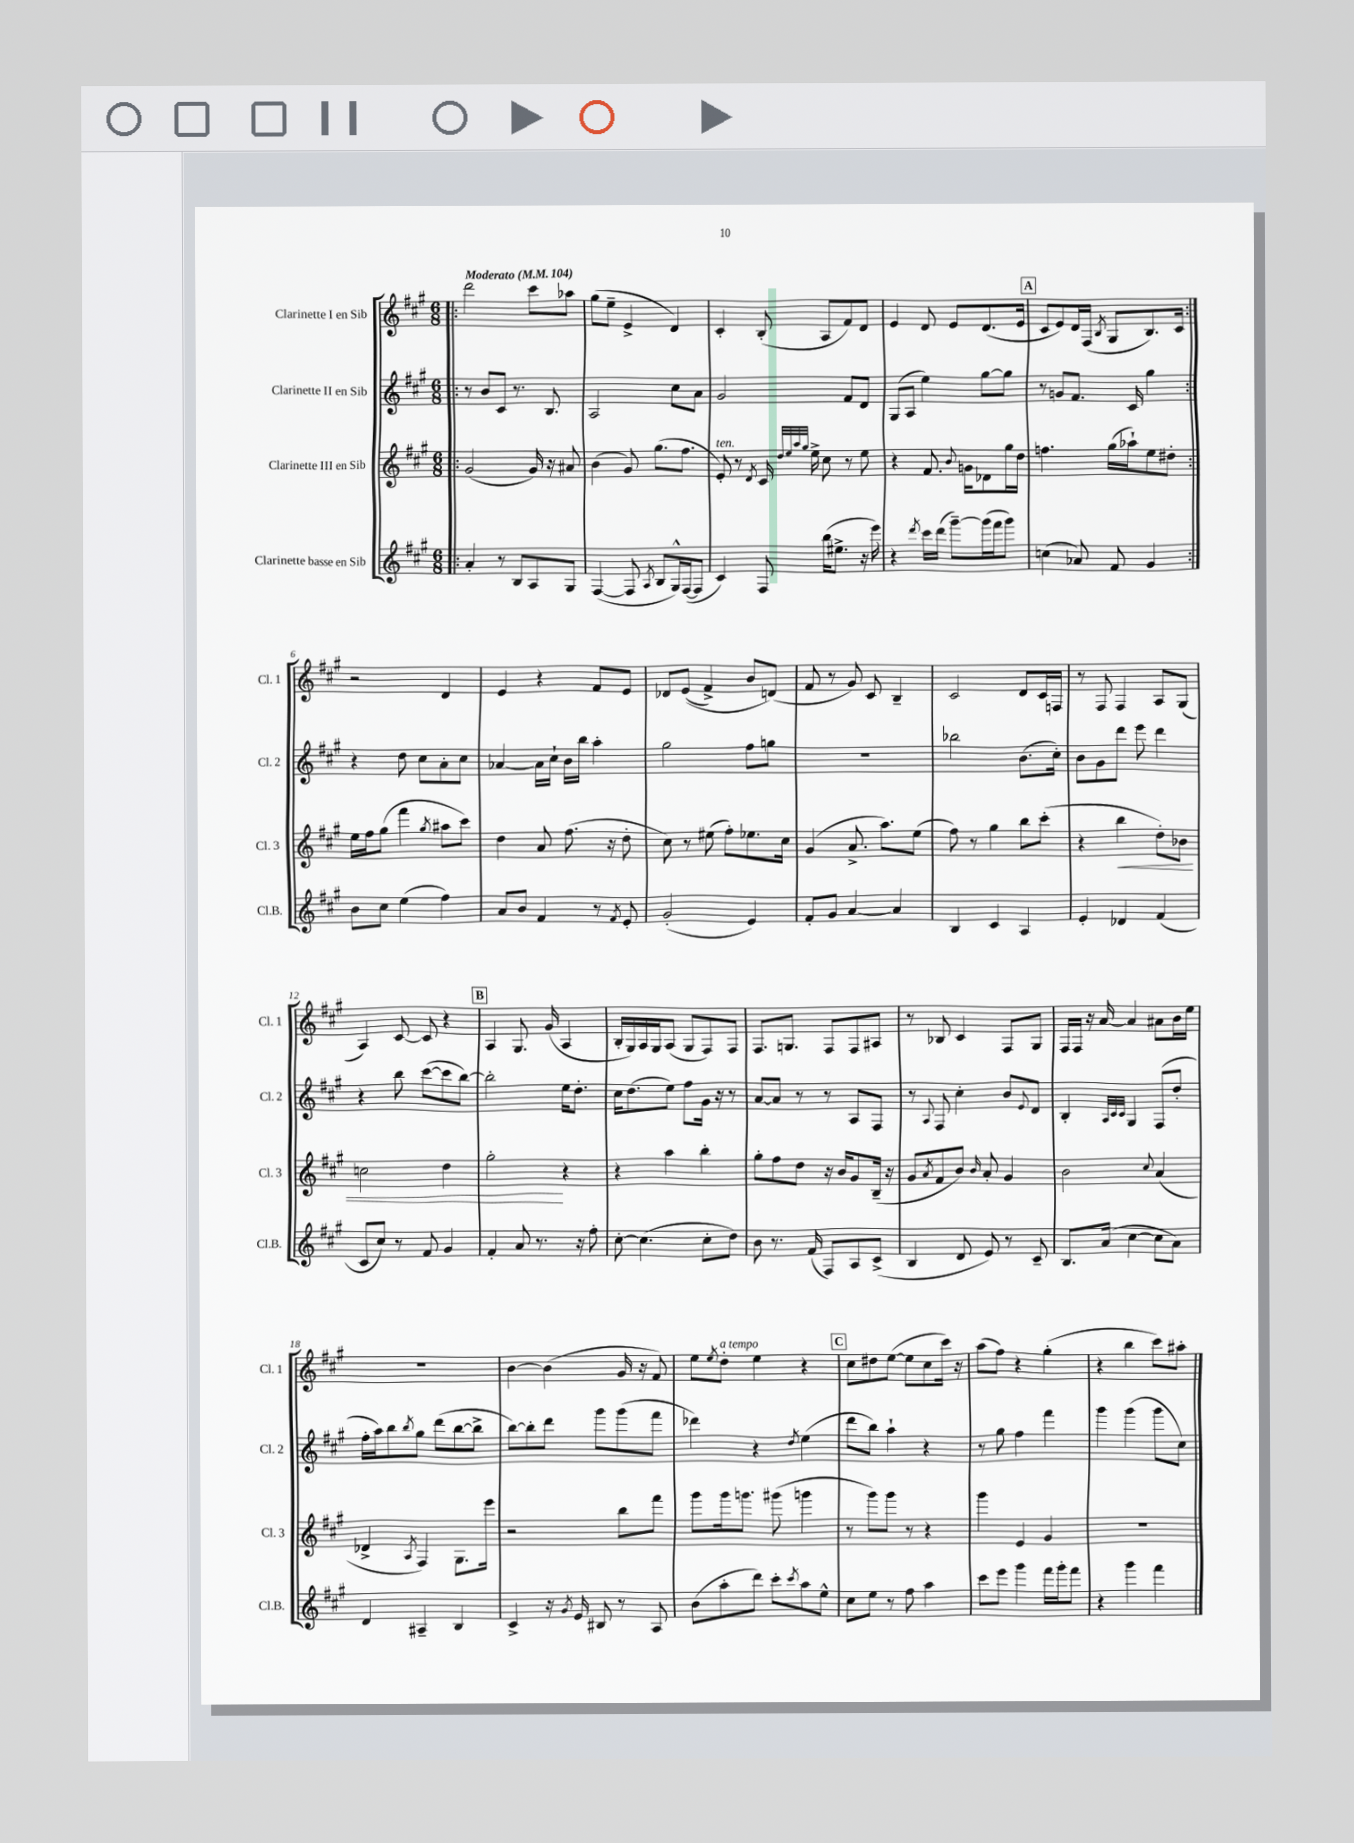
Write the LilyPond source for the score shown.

<<
\new StaffGroup <<
\new Staff = "s0" \with { instrumentName = "Clarinette I en Sib" shortInstrumentName = "Cl. 1" } {
    \clef treble \key a \major \numericTimeSignature \time 6/8 \tempo "Moderato" 4 = 104
    \repeat volta 2 { \bar ".|:" d'''2 cis'''8 aes''8 |
    gis''8( e''8-- e'4-> d'4) |
    cis'4-. b8-.( a8 fis'8) d'8 |
    e'4 d'8 e'8 d'8.( e'16 |
    \mark \markup { \box "A" } cis'8 e'8) d'16 fis16( \acciaccatura { b8 } gis8 b8.) cis'16 | }
    r2 d'4 |
    e'4 r4 fis'8 e'8 |
    des'8 e'8(\( fis'4->) b'8 d'8(\) |
    fis'8 r8 gis'8) cis'8 b4-- |
    cis'2 d'8 cis'16 f16 |
    r8 fis8 fis4 a8 gis8( |
    a4) cis'8~ cis'8 r4 |
    \mark \markup { \box "B" } a4 gis8. gis'16( a4 |
    b16-. gis16) a16 gis16 a8( gis8 fis8) fis8 |
    fis8. g8. fis8 fis8 ais8 |
    r8 bes8 cis'4 fis8 gis8 |
    fis16 fis16 r16 a'16~ a'4 ais'8 b'16 e''16 |
    r2. |
    b'4~ b'4( gis'16 r16 fis'8) |
    e''8 \acciaccatura { e''8 } d''8-.^\markup { \italic "a tempo" } e''4 r4 |
    \mark \markup { \box "C" } cis''8 dis''8 e''8~( e''8 cis''8 cis'''16) r16 |
    a''8( fis''8) r4 gis''4-.( |
    r4 b''4 cis'''8) ais''8-. \bar "|." |
}
\new Staff = "s1" \with { instrumentName = "Clarinette II en Sib" shortInstrumentName = "Cl. 2" } {
    \clef treble \key a \major \numericTimeSignature \time 6/8
    \repeat volta 2 { \bar ".|:" r8 b'8 cis'8 r8. b8. |
    a2 cis''8 a'8 |
    gis'2 fis'8 d'8 |
    gis8( a8 e''4) gis''8~ gis''8 |
    \mark \markup { \box "A" } r8 g'8 fis'8. cis'16 gis''4 | }
    r4 d''8 cis''8 a'8-. cis''8 |
    aes'4~ aes'16 cis''16-! b'16 b''16 a''4-. |
    gis''2 fis''8 g''8 |
    R2. |
    bes''2 b'8.( cis''16-.) |
    b'8 gis'8 d'''8 e'''8 d'''4 |
    r4 b''8 cis'''8~( cis'''8 b''8~) |
    \mark \markup { \box "B" } b''2-. e''16 d''8.-. |
    cis''16 d''8.( e''8) fis''8 gis'16 r16 r8 |
    a'8~ a'8 r8 r8 a8 fis8 |
    r8 \appoggiatura { a8 } fis8 cis''4-. b'8 \appoggiatura { e'8 } d'8 |
    b4-. \grace { a32 cis'32 cis'32 } gis4 fis8( d''8-. |
    fis''16-. a''16) b''8 \acciaccatura { b''8 } gis''8 d'''8( b''8~ b''8-> |
    b''8~) b''8-. d'''8 gis'''8 gis'''8( fis'''8 |
    des'''4) r4 \acciaccatura { d''8 } e''4( |
    \mark \markup { \box "C" } d'''8 b''8) a''4-! r4 |
    r8 gis''8 fis''4 fis'''4 |
    gis'''4 gis'''4( gis'''8 cis''8) \bar "|." |
}
\new Staff = "s2" \with { instrumentName = "Clarinette III en Sib" shortInstrumentName = "Cl. 3" } {
    \clef treble \key a \major \numericTimeSignature \time 6/8
    \repeat volta 2 { \bar ".|:" gis'2( gis'16) r16 ais'8 |
    b'4( gis'8) gis''8.( fis''8. |
    e'8-.^\markup { \italic "ten." }) r8 \acciaccatura { d'8 } cis'16 \grace { d''32 e''32 a''32 gis''32 } e''16-> cis''8 r8 e''8 |
    r4 fis'8. \appoggiatura { b'8 } g'16 des'8 gis''16 d''16 |
    \mark \markup { \box "A" } f''4. gis''16( aes''16-!) e''8 dis''8-. | }
    e''16 fis''16 gis''8( fis'''4 \acciaccatura { gis''8 } ais''8 cis'''8) |
    d''4 a'8 fis''8.( r16 d''8-. |
    cis''8) r8 eis''8( fis''8-.) ees''8. cis''16 |
    gis'4( a'8.-> a''8.) e''8( |
    fis''8) r8 gis''4 b''8 cis'''8-.( |
    r4 b''4\< d''8-.) bes'8 |
    c''2 d''4 |
    \mark \markup { \box "B" } gis''2-.\! r4 |
    r4 a''4 b''4-. |
    gis''8-. fis''8 d''8 r16 b'16 gis'8 b16--( r16 |
    gis'8 \acciaccatura { a'8 } fis'8 b'8) \grace { b'16 } a'8-. gis'4 |
    b'2 \appoggiatura { cis''8 } a'4( |
    des'4-> \acciaccatura { a8 } fis4) gis8. e'''16 |
    r2 b''8 fis'''8 |
    gis'''8 gis'''16 g'''8. gis'''8( g'''4 |
    \mark \markup { \box "C" } r8 gis'''8) gis'''8 r8 r4 |
    gis'''4 e'4 gis'4 |
    R2. \bar "|." |
}
\new Staff = "s3" \with { instrumentName = "Clarinette basse en Sib" shortInstrumentName = "Cl.B." } {
    \clef treble \key a \major \numericTimeSignature \time 6/8
    \repeat volta 2 { \bar ".|:" a'4-. r8 b8 a8 gis8 |
    fis4~( fis8 \acciaccatura { a8 } b8 gis16-^) fis16~( fis8 |
    cis'4) fis8 b''16( eis''8.-> r16 e'''16) |
    r4 \acciaccatura { d'''8 } cis'''16 d'''16( gis'''8~--) gis'''16( fis'''16 gis'''8) |
    \mark \markup { \box "A" } c''4( aes'8) fis'8 gis'4 | }
    b'8 cis''8 e''4( fis''4) |
    a'8 b'8 fis'4 r8 \acciaccatura { fis'8 } e'8-. |
    gis'2-.( e'4) |
    fis'8-. gis'8 a'4~ a'4 |
    b4 cis'4 a4 |
    e'4-. des'4 fis'4( |
    cis'8 cis''8) r8 fis'8 gis'4 |
    \mark \markup { \box "B" } fis'4-. a'8 r8. r16 fis''8-. |
    cis''8~-. cis''4.( cis''8-. d''8) |
    b'8 r8. fis'16( fis8) a8 cis'8->( |
    b4 d'8 e'8) r8 cis'8-- |
    b8. a'16( cis''4~ cis''8 a'8) |
    d'4 ais4-- b4 |
    cis'4-> r16 \acciaccatura { gis'8 } e'16 bis8 r8 a8 |
    b'8( a''8-. d'''8) cis'''8-. \acciaccatura { cis'''8 } a''8 e''8-^ |
    \mark \markup { \box "C" } cis''8 e''8 r8 fis''8 a''4 |
    cis'''8 e'''8 gis'''4 fis'''16 gis'''16-. fis'''8 |
    r4 gis'''4 fis'''4 \bar "|." |
}
>>
>>
